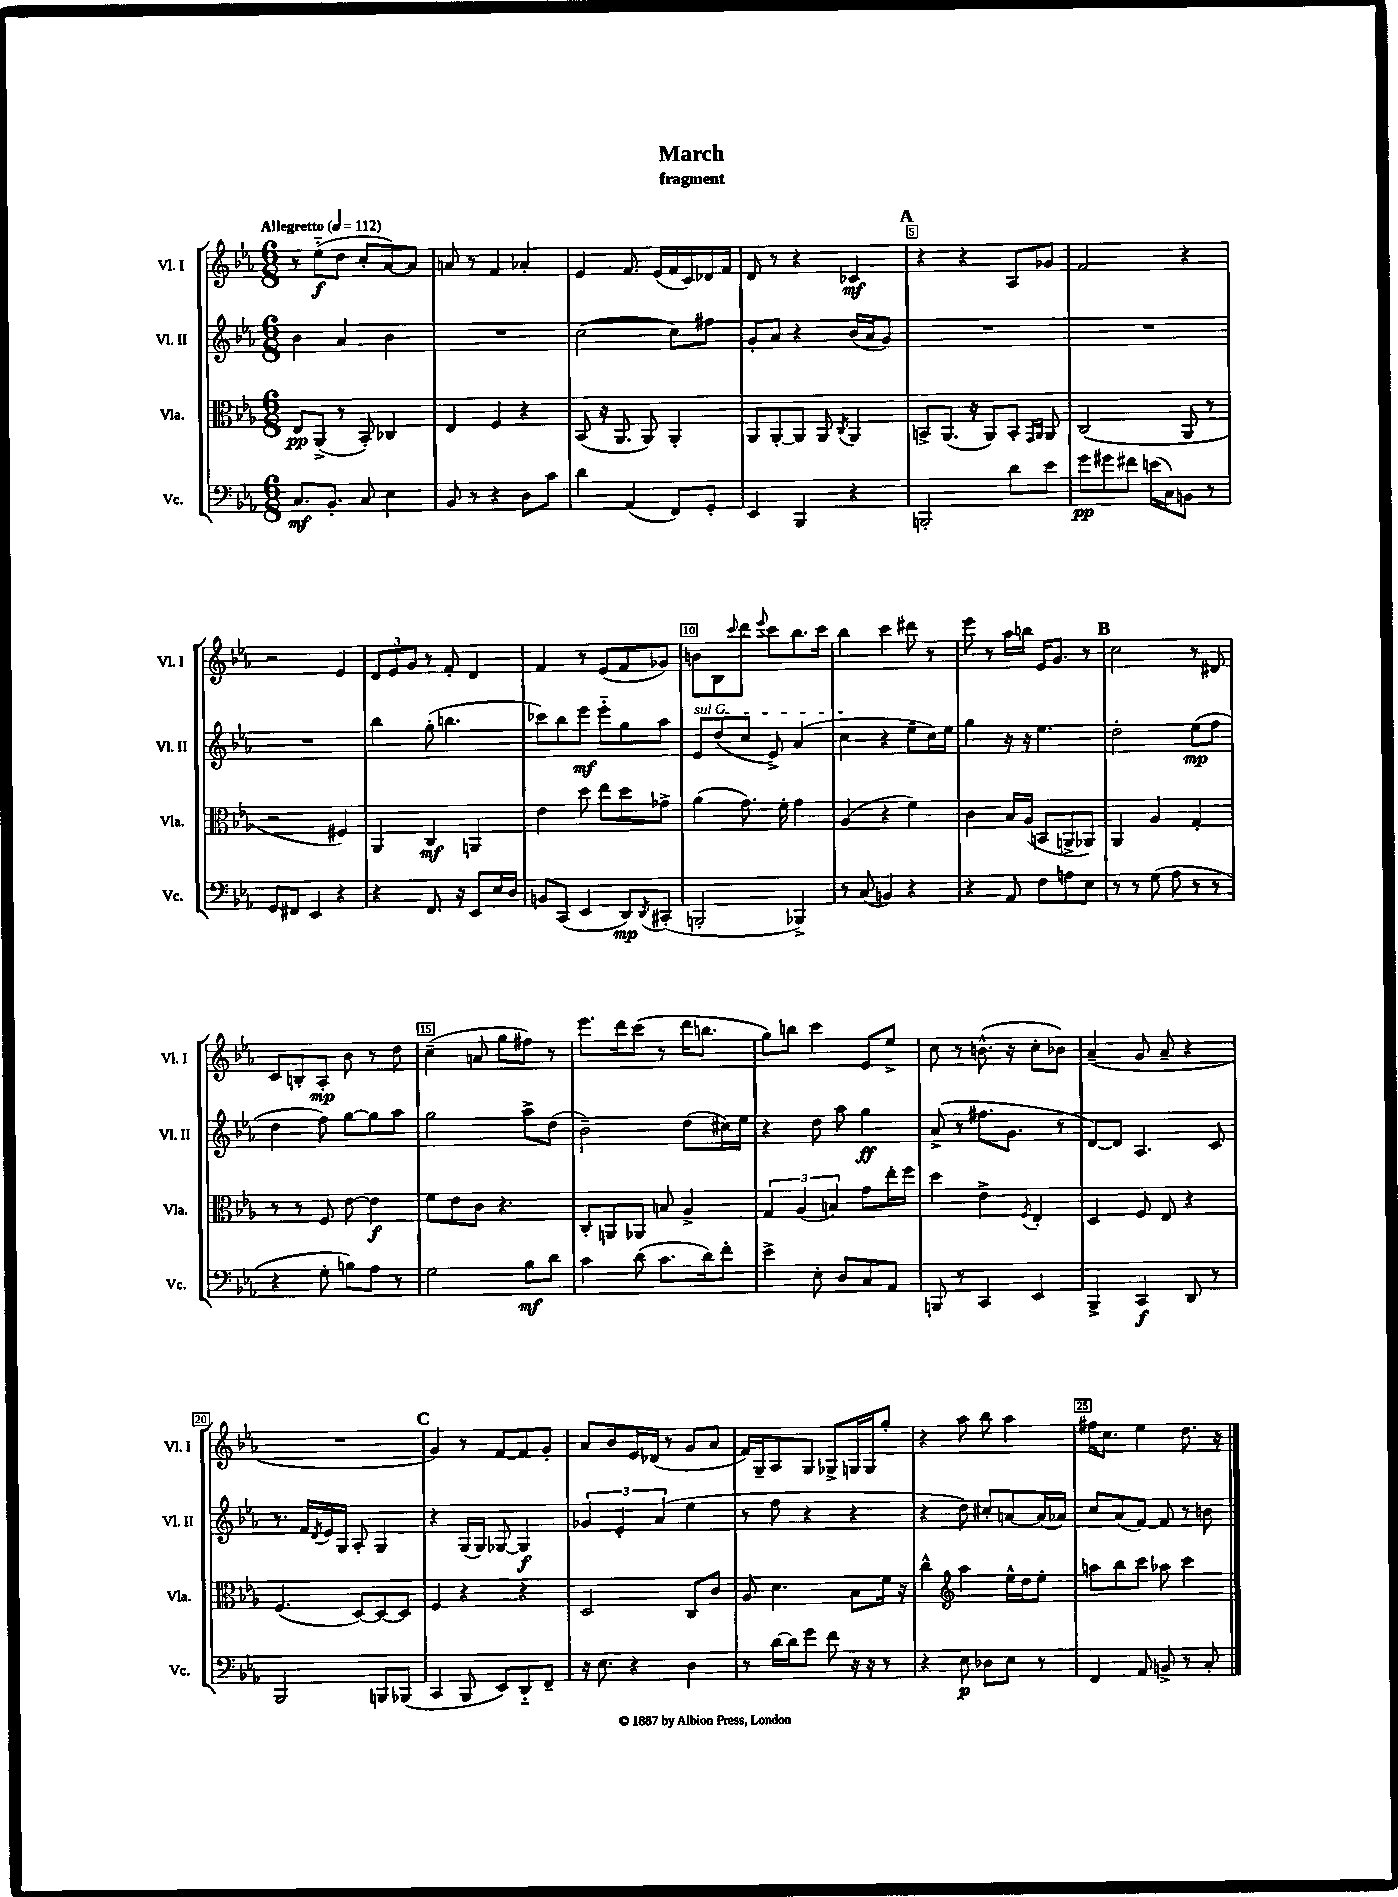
\header { title = "March" subtitle = "fragment" }
<<
\new StaffGroup <<
\new Staff = "s0" \with { instrumentName = "Vl. I" shortInstrumentName = "Vl. I" } {
    \clef treble \key ees \major \numericTimeSignature \time 6/8 \tempo "Allegretto" 4 = 112
    r8 ees''8-_\f( d''8 c''8-. aes'8~) aes'8 |
    a'8 r8 f'4 aes'4-. |
    ees'4 f'8. ees'16( f'16 c'16) des'16 f'16 |
    d'8 r8 r4 ces'4\mf |
    \mark \markup { \bold "A" } r4 r4 aes8 ges'8 |
    f'2 r4 |
    r2 ees'4 |
    \tuplet 3/2 { d'8 ees'8 g'8 } r8 f'8-. d'4 |
    f'4 r8 ees'8( f'8 ges'8) |
    b'8 bes8 \appoggiatura { c'''8 } d'''8 \appoggiatura { ees'''8 } c'''8 bes''8. c'''16 |
    bes''4 c'''4 dis'''8 r8 |
    ees'''8 r8 aes''16 b''16 ees'16 g'8. r8 |
    \mark \markup { \bold "B" } c''2 r8 dis'8 |
    c'8 b8-. aes8-.\mp bes'8 r8 d''8 |
    c''4--( a'8 g''8 fis''8) r8 |
    ees'''8. d'''16 c'''8( r8 d'''16 b''8. |
    g''8) b''8 c'''4 ees'8 ees''8-> |
    c''8 r8 b'8.-^( r16 c''8-. bes'8) |
    aes'4--( g'8 aes'8-- r4 |
    R2. |
    \mark \markup { \bold "C" } g'4) r8 f'8~ f'8 g'8-. |
    aes'8 bes'8 ees'16 des'16( r8 g'8 aes'8 |
    f'16) g16-- aes8 g8 ges8-> g16 g16 g''8-. |
    r4 aes''8 bes''8 aes''4 |
    fis''16 c''8. ees''4 d''8. r16 \bar "|." |
}
\new Staff = "s1" \with { instrumentName = "Vl. II" shortInstrumentName = "Vl. II" } {
    \clef treble \key ees \major \numericTimeSignature \time 6/8
    bes'4 aes'4 bes'4 |
    R2. |
    c''2~( c''8) fis''8 |
    g'8-. aes'8 r4 bes'16( aes'16 g'8) |
    \mark \markup { \bold "A" } R2. |
    R2. |
    R2. |
    bes''4 g''8-.( b''4. |
    ces'''8) bes''8 ees'''8\mf ees'''8-_ g''8 aes''8 |
    \once \override TextSpanner.bound-details.left.text = \markup { \italic "sul G" } ees'8\startTextSpan d''8( c''8 ees'8->) aes'4( |
    c''4\stopTextSpan r4 ees''8-- c''16) ees''16 |
    g''4 r16 r16 ees''4. |
    \mark \markup { \bold "B" } d''2-. ees''8\mp( f''8 |
    d''4 f''8) g''8~ g''8 aes''8 |
    g''2 aes''8-> d''8( |
    bes'2--) d''8( cis''16) ees''16 |
    r4 d''8 aes''8 g''4\ff |
    aes'8->( r8 fis''8. g'8. r8 |
    d'8~) d'8 aes4. c'8 |
    r8. f'16 \acciaccatura { d'8 } ees'16 g16 aes8-. g4 |
    \mark \markup { \bold "C" } r4 g16( g16) ges8~ ges4\f |
    \tuplet 3/2 { ges'4 ees'4-. aes'4( } ees''4 |
    r8 f''8 r4 r4 |
    r4 d''8) cis''8-. a'8~ a'16( aes'16) |
    c''8 aes'8( f'8~) f'8 r8 b'8 \bar "|." |
}
\new Staff = "s2" \with { instrumentName = "Vla." shortInstrumentName = "Vla." } {
    \clef alto \key ees \major \numericTimeSignature \time 6/8
    ees8\pp aes,8->( r8 bes,8-.) ces4 |
    ees4 f4 r4 |
    bes,8( r16 aes,8. aes,8) aes,4-. |
    aes,8 aes,8~-. aes,8 aes,8 \acciaccatura { c8 } aes,4 |
    \mark \markup { \bold "A" } b,8-> aes,8.( r16 aes,8) b,8-. \grace { g,16 aes,16 } aes,8 |
    c2( aes,8 r8 |
    r2 fis4) |
    aes,4 c4\mf a,4 |
    ees'4 d''8 ees''8 d''8 ges'8-> |
    aes'4( g'8.) f'16-. g'4 |
    aes4( r4 f'4) |
    c'4 bes16 aes16( b,8 a,8-> aes,8) |
    \mark \markup { \bold "B" } aes,4 aes4 g4-. |
    r8 r8 f8 ees'8~ ees'4\f |
    f'8 ees'8 c'8 r4. |
    c8-. a,8 aes,8 b8 aes4-> |
    \tuplet 3/2 { g4 aes4( b4) } g'8 ees''16-. f''16 |
    d''4 ees'4-> \acciaccatura { f8 } ees4-. |
    d4 f8 ees8 r4 |
    f4.( d8~) d8~ d8 |
    \mark \markup { \bold "C" } f4 r4 r4 |
    d2 c8 c'8 |
    aes8 d'4. bes8 f'16 r16 |
    c''4-^ \clef treble aes''4 ees''16-^ d''16 ees''8-. |
    a''8 bes''8 c'''8 aes''8 c'''4 \bar "|." |
}
\new Staff = "s3" \with { instrumentName = "Vc." shortInstrumentName = "Vc." } {
    \clef bass \key ees \major \numericTimeSignature \time 6/8
    c8.\mf bes,8.-. c8 ees4 |
    bes,8 r8 r4 d8 c'8 |
    d'4 aes,4( f,8) g,8-. |
    ees,4 bes,,4 r4 |
    \mark \markup { \bold "A" } b,,2-. d'8 ees'8 |
    g'8\pp gis'8 fis'8 e'16( c16) b,8 r8 |
    g,8 fis,8 ees,4 r4 |
    r4 f,8. r16 ees,8 ees16 d16 |
    b,8 c,8( ees,4 d,8\mp) \acciaccatura { d,8 } cis,8-.( |
    b,,2-. bes,,4->) |
    r8 c8( b,4) r4 |
    r4 aes,8 f8 a8 ees8 |
    \mark \markup { \bold "B" } r8 r8 g8( aes8 r8 r8 |
    r4 g8-. b8) aes8 r8 |
    g2 bes8\mf d'8 |
    c'4 d'8( c'8. d'16) f'8-. |
    ees'4-> ees8-. d8 c8 aes,8 |
    b,,8 r8 c,4 ees,4 |
    bes,,4-> c,4\f d,8 r8 |
    bes,,2 b,,8 bes,,8( |
    \mark \markup { \bold "C" } c,4 bes,,8 ees,8) d,8-_ f,8-- |
    r16 ees8. r4 d4 |
    r8 d'16~ d'16 g'8 f'8 r16 r16 r8 |
    r4 ees8\p des8 ees8 r8 |
    f,4 aes,8 b,8-> r8 c8-. \bar "|." |
}
>>
>>
\layout { \context { \Score \override BarNumber.break-visibility = ##(#f #t #t) barNumberVisibility = #(every-nth-bar-number-visible 5) \override BarNumber.stencil = #(make-stencil-boxer 0.1 0.3 ly:text-interface::print) } }
